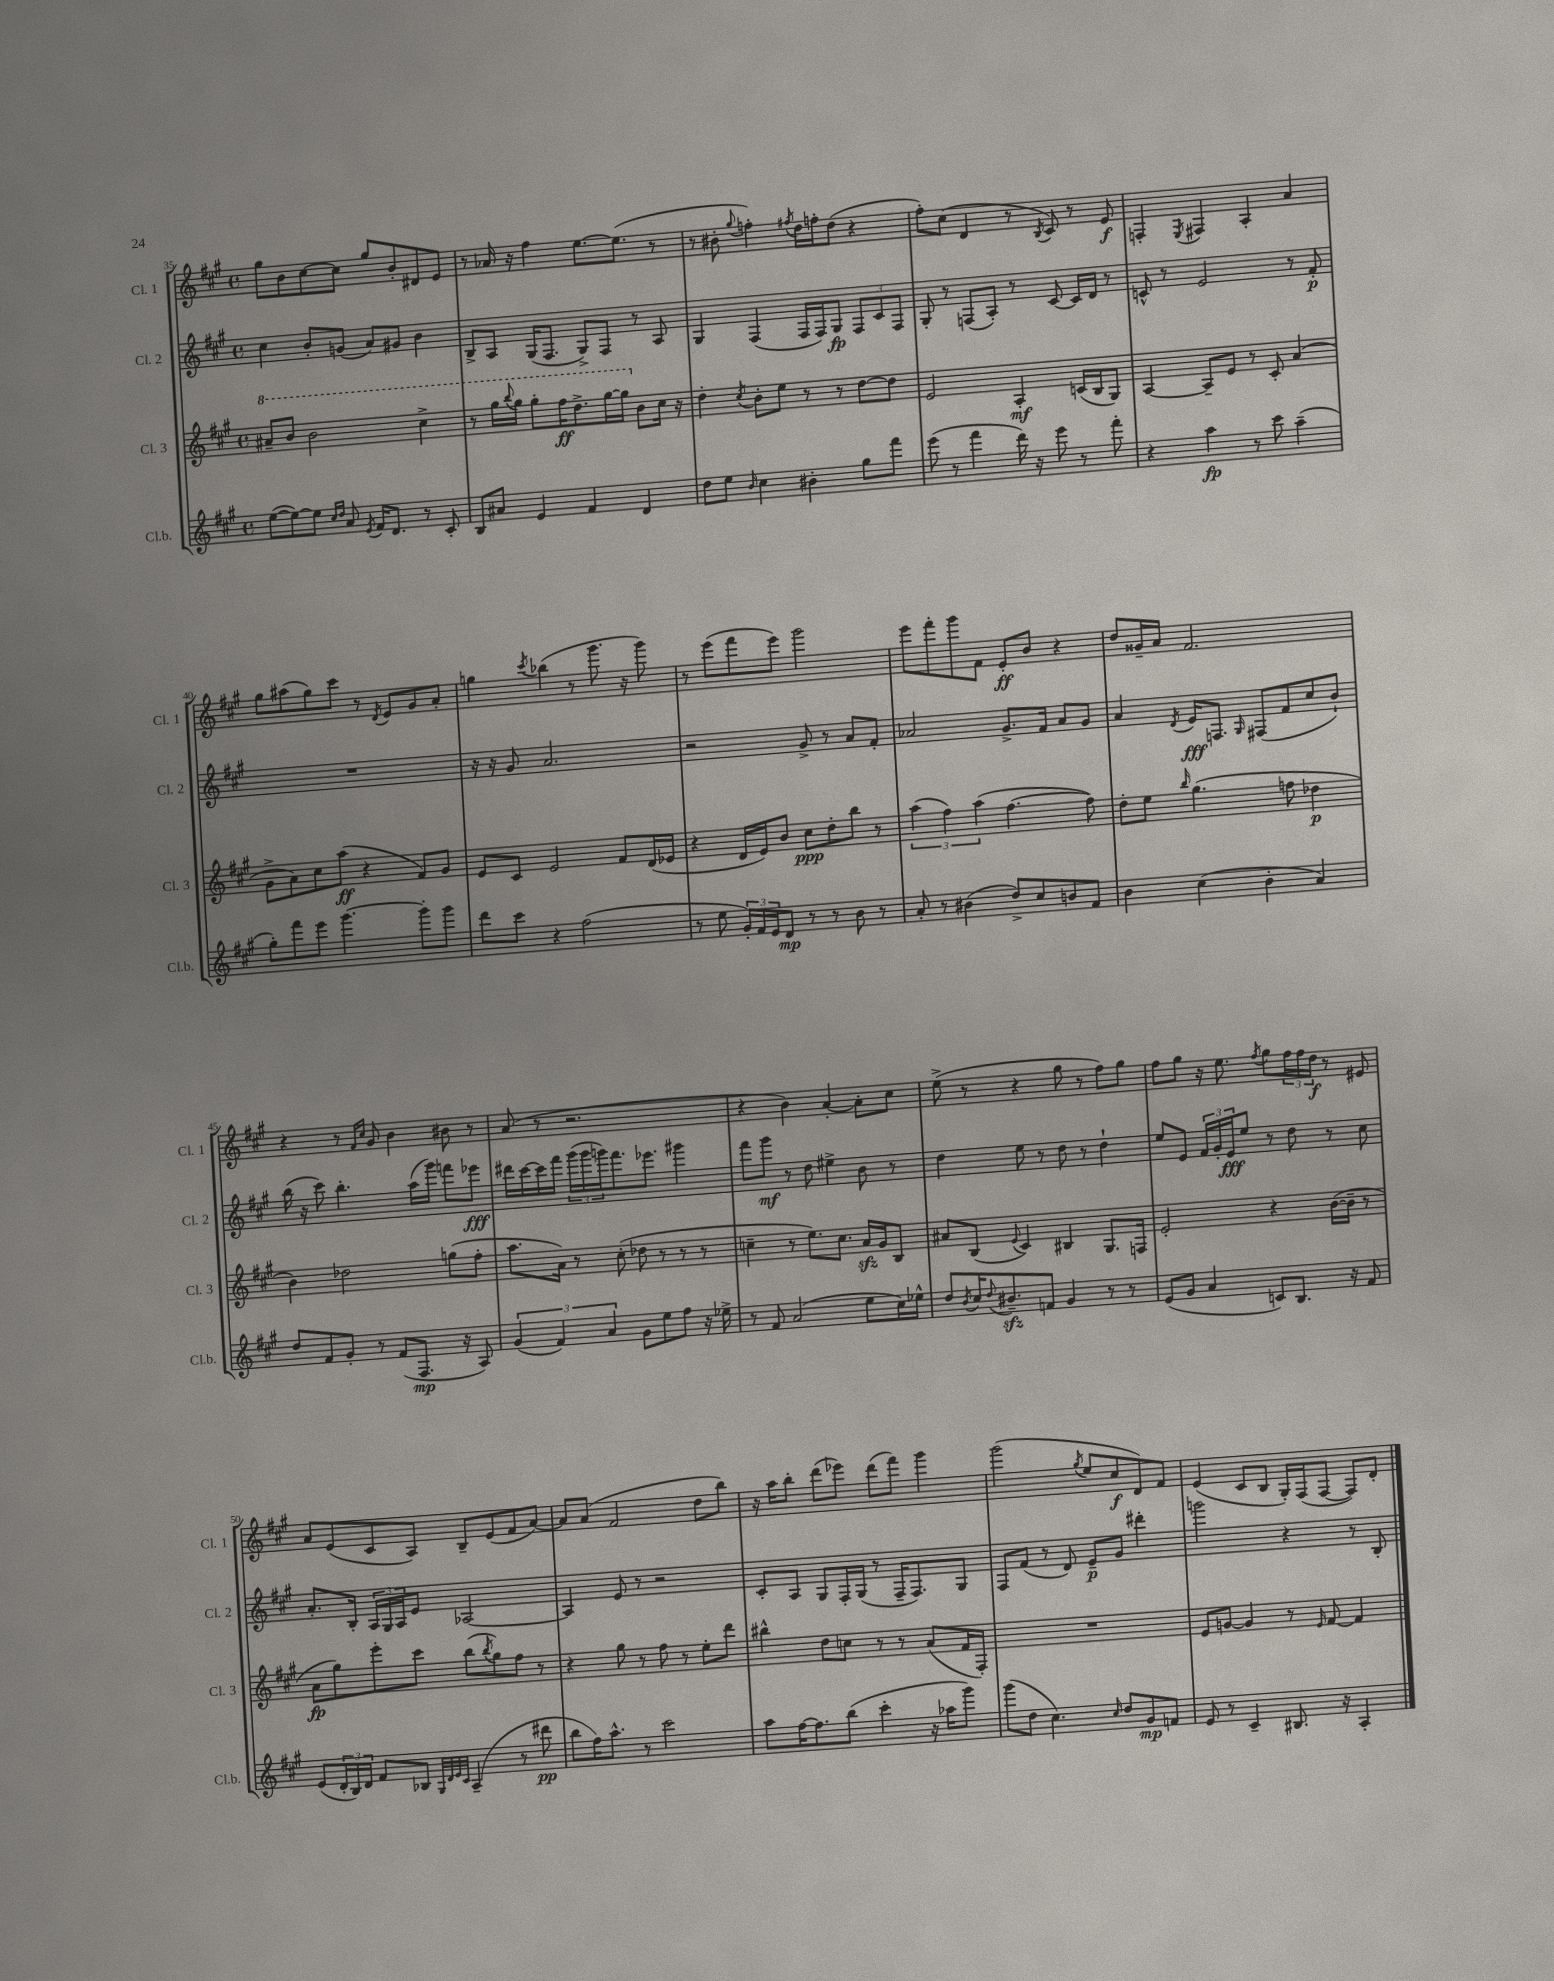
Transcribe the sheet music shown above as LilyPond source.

<<
\new StaffGroup <<
\new Staff = "s0" \with { instrumentName = "Cl. 1" shortInstrumentName = "Cl. 1" } {
    \clef treble \key a \major \defaultTimeSignature \time 4/4
    gis''8 b'8 cis''8~ cis''8 gis''8 b'8-. dis'8 e'8 |
    r8 aes'16 r16 fis''4 e''8.~ e''8.( r8 |
    r8 bis'8-. \appoggiatura { gis''8 } f''4-.) \acciaccatura { fis''8 } d''16 f''16-. d''8( r4 |
    fis''8-.) cis''8( d'4 r8 \acciaccatura { b8 } cis'8) r8 e'8\f |
    f4-. \acciaccatura { e8 } fis4 a4-. a'4 |
    gis''8 ais''8( gis''8) cis'''8 r8 \acciaccatura { d'8 } e'8 gis'8 a'8-. |
    g''4 \acciaccatura { cis'''8 } bes''4( r8 gis'''8. r16 gis'''8) |
    r8 e'''8( fis'''8 e'''8) gis'''2 |
    e'''8 fis'''8-. gis'''8 fis'8 e'8-.\ff b'8 r4 |
    d''8 gisis'16-- a'16 fis'2. |
    r4 r8 \grace { fis'16 cis''16 } gis'8 b'4 bis'8 r8 |
    a'8( r8 r2. |
    r4 b'4) a'4~-. a'8-. cis''8 |
    e''8->( r8 r4 gis''8 r8 fis''8) gis''8 |
    fis''8 gis''8 r16 e''8. \acciaccatura { fis''8 } gis''8 \tuplet 3/2 { fis''16 fis''16 d''16\f } r8 eis'8 |
    a'8 e'8( cis'8 a8) b8-- e'8( fis'8 a'8~) |
    a'8 a'8( fis'2 d''8 b''8) |
    r16 a''16 b''8-. d'''8( ees'''8) d'''8( fis'''8) gis'''4 |
    gis'''2( \acciaccatura { gis''8 } e''8 cis''8\f d'8) fis'8 |
    e'4( cis'8 b8 gis16-.) fis16( fis8~ fis8) d'8-. \bar "|." |
}
\new Staff = "s1" \with { instrumentName = "Cl. 2" shortInstrumentName = "Cl. 2" } {
    \clef treble \key a \major \defaultTimeSignature \time 4/4
    cis''4 b'8-. g'8( a'8) gis'8 b'4 |
    b8-> a8 gis16( fis8. gis8->) fis8 r8 a8 |
    gis4 fis4( fis16 fis16) gis8\fp \tuplet 3/2 { fis8 cis'8 fis8 } |
    gis8-. r8 f8( a8-.) r8 cis'8~ cis'16 d'16 r8 |
    c'8-^ r8 e'2 r8 fis'8-.\p |
    R1 |
    r16 r16 gis'8 a'2. |
    r2 gis'8-> r8 a'8 fis'8-. |
    aes'2 gis'8.-> fis'16 aes'8 gis'8 |
    a'4 \acciaccatura { d'8 } e'16\fff f8. \grace { gis16 } fis8( fis'8 cis''8 b'8-!) |
    b''16( r16 cis'''8) b''4.-. a''16( gis'''16) f'''8 ees'''8\fff |
    dis'''16 cis'''16~ cis'''16 fis'''16 \tuplet 3/2 { gis'''16( gis'''16 g'''16) } fis'''8. ees'''8. gis'''4 |
    fis'''8 gis'''8\mf r8 d''8 eis''4-> b'8 r8 |
    d''4 e''8 r8 d''8 r8 d''4-! |
    e''8 e'8 \tuplet 3/2 { fis'16 gis'16-. e'16\fff } e''8 r8 d''8 r8 cis''8 |
    a'8.-. b16-. \tuplet 3/2 { a16 gis16 a16 } e'8 aes2~ |
    aes4 e'8 r8 r2 |
    cis'8-. a8 gis8 fis16-. gis16( r8 fis16-- fis8.) gis8 |
    fis8 fis'8( r8 d'8) e'8--\p gis'8 dis'''4-. |
    g'''2 r4 r8 b8-. \bar "|." |
}
\new Staff = "s2" \with { instrumentName = "Cl. 3" shortInstrumentName = "Cl. 3" } {
    \clef treble \key a \major \defaultTimeSignature \time 4/4
    \ottava #1 ais''8-- b''8 b''2 cis'''4-> |
    r8 gis'''16 \appoggiatura { b'''8 } gis'''16 gis'''8-. fis'''16\ff d'''8.-> gis'''16~ gis'''16 \ottava #0 b'8 cis''16 r16 |
    d''4-. \acciaccatura { cis''8 } b'8-. e''8 r8 r8 d''8~ d''8 |
    e'2 a4-.\mf c'16( b16 gis8) |
    a4~ a8-- e'8 r8 cis'8-. a'4( |
    gis'8-> a'8) cis''8 a''8\ff( r4 fis'8) gis'8 |
    e'8 cis'8 e'2 fis'8 d'16( ees'16 |
    r4 d'16 e'16) b'8 cis''8\ppp d''8-. b''8 r8 |
    \tuplet 3/2 { a''4( fis''4) a''4( } fis''4.~ fis''8) |
    d''8-. e''8 \grace { b''16 } gis''4.( f''8 des''4\p |
    b'4) des''2 g''8( fis''8-. |
    a''8. a'16) r8 cis''8-.( des''8 r8 r8 r8 |
    c''4-- r8 e''8.) c''8. a'16\sfz gis'16 b8 |
    ais'8 b8( \appoggiatura { e'8 } cis'4) bis4 gis8. f16 |
    e'2-. r4 b'16~( b'16-- r8 |
    a'8\fp gis''8) e'''8-. cis'''8 b''8( \acciaccatura { b''8 } gis''8) fis''8 r8 |
    r4 gis''8 r8 fis''8 r8 e''8-. d'''8 |
    bis''4-^ d''8 c''8 r8 r8 a'8( fis'16 fis16-.) |
    R1 |
    e'8 g'8~ g'4 r8 \grace { e'16 } fis'8~ fis'4 \bar "|." |
}
\new Staff = "s3" \with { instrumentName = "Cl.b." shortInstrumentName = "Cl.b." } {
    \clef treble \key a \major \defaultTimeSignature \time 4/4
    e''8~( e''8~) e''8 \grace { cis''16 d''16 } a'8 \acciaccatura { e'8 } fis'16 d'8. r8 cis'8-. |
    b8 ais'8 e'4 fis'4 d'4 |
    d''8 e''8 \grace { b'16 } cis''4 bis'4-. gis''8 fis'''8 |
    e'''8( r8 fis'''4 d'''16) r16 e'''8 r8 fis'''8-. |
    r4 a''4\fp r8 cis'''8 a''4--( |
    gis''8-.) fis'''8 e'''8 gis'''4.~ gis'''8-. gis'''8 |
    d'''8 cis'''8 r4 fis''2( |
    r8 e''8 \tuplet 3/2 { gis'16-.) fis'16 e'16 } d'8\mp r8 r8 b'8 r8 |
    a'8-. r8 bis'4( d''8->) cis''8 b'8 fis'8 |
    b'4 cis''4( b'4-. a'4) |
    d''8 fis'8 gis'8-. r8 fis'8( fis8.\mp r16 a8) |
    \tuplet 3/2 { gis'4( fis'4) a'4 } gis'8 e''8 fis''8 r16 ees''16-> |
    r8 fis'8 a'2( e''8 cis''16) ees''16-^ |
    d''8 \acciaccatura { b'8 } cis''16 \appoggiatura { d''8 } bis'8.--\sfz f'8 gis'4 r8 r8 |
    e'8( gis'8 a'4 c'8) b8. r16 fis'8 |
    e'8( \tuplet 3/2 { d'16-. b16) d'16 } fis'8 bes8 \grace { gis32 d'32 e'32 cis'32 } a4--( r8 dis'''8\pp |
    b''8 fis''16) a''8.-^ r8 cis'''2 |
    a''8 fis''16~ fis''8. b''8( cis'''4-. r16 aes''16 gis'''8) |
    gis'''8( d''8 cis''4.) \grace { cis''16 } d''8 gis'8\mp f'8 |
    e'8 r8 cis'4-- bis8. r16 a4-. \bar "|." |
}
>>
>>
\layout { \context { \Score currentBarNumber = #35 } }
